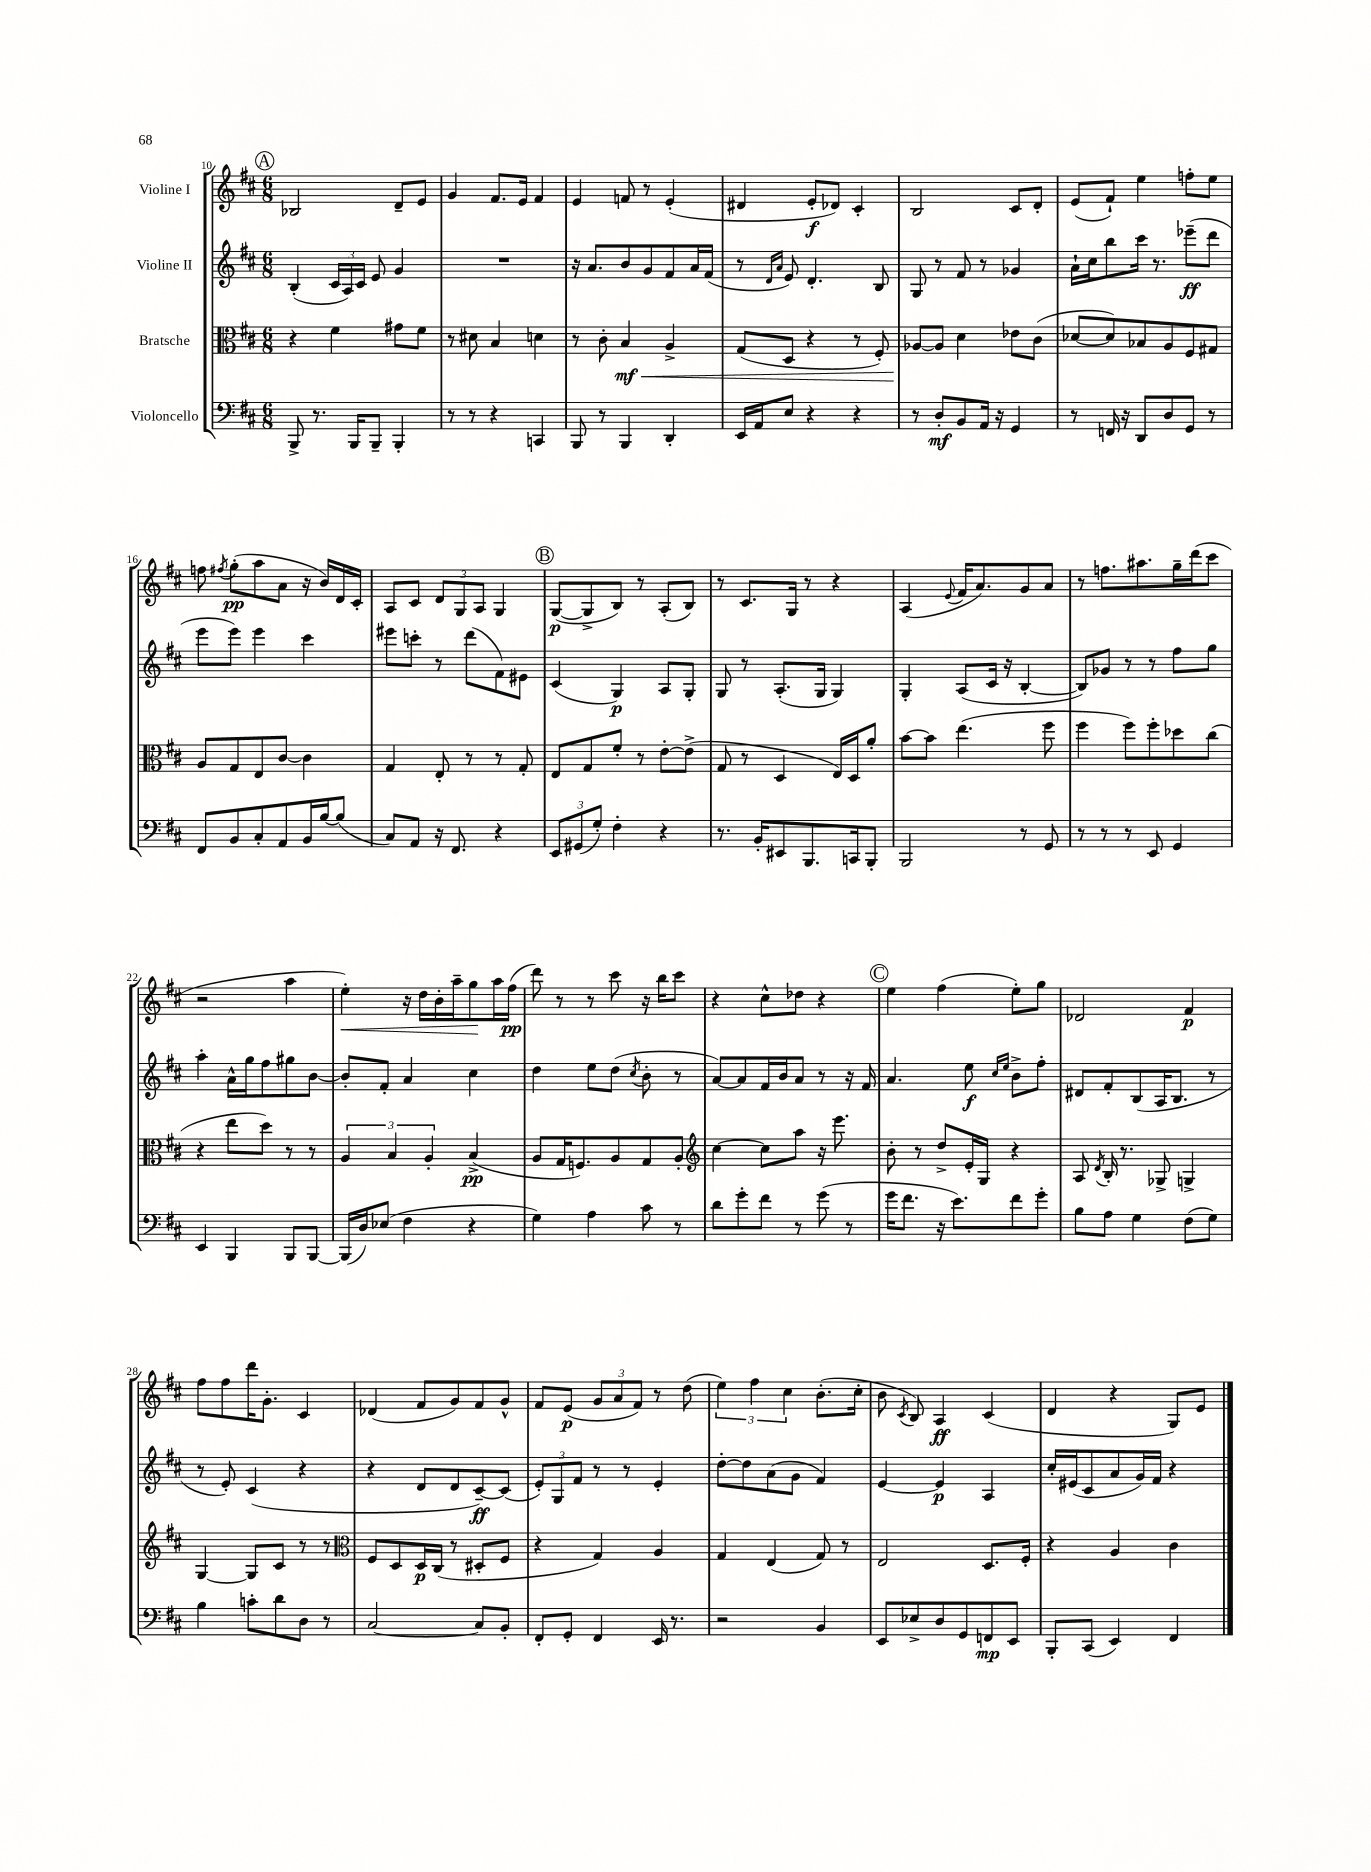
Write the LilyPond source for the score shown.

<<
\new StaffGroup <<
\new Staff = "s0" \with { instrumentName = "Violine I" } {
    \clef treble \key d \major \numericTimeSignature \time 6/8
    \autoBeamOff \mark \markup { \circle "A" } bes2 d'8[-- e'8] |
    g'4 fis'8.[ e'16] fis'4 |
    e'4 f'8 r8 e'4-.( |
    dis'4 e'8[-.\f des'8]) cis'4-. |
    b2 cis'8[ d'8]-. |
    e'8[( fis'8]-!) e''4 f''8[-. e''8] |
    f''8 \acciaccatura { fis''8 } g''8[-.\pp( a''8 a'8] r16 b'16[) d'16 cis'16]-. |
    a8[ cis'8] \tuplet 3/2 { d'8[ g8 a8] } g4 |
    \mark \markup { \circle "B" } g8[~\p( g8-> b8]) r8 a8[-.( b8]) |
    r8 cis'8.[ g16] r8 r4 |
    a4( \appoggiatura { e'8 } fis'16[ a'8.) g'8 a'8] |
    r8 f''8.[ ais''8. g''16-- d'''16( cis'''8] |
    r2 a''4 |
    e''4-.\<) r16 d''16[ b'16-. a''16-- g''8\! a''16 fis''16]\pp( |
    d'''8) r8 r8 cis'''8 r16 b''16[ cis'''8] |
    r4 cis''8[-^ des''8] r4 |
    \mark \markup { \circle "C" } e''4 fis''4( e''8[-.) g''8] |
    des'2 fis'4\p |
    fis''8[ fis''8 d'''16 g'8.]-. cis'4 |
    des'4( fis'8[ g'8) fis'8 g'8]-^ |
    fis'8[ e'8]\p( \tuplet 3/2 { g'8[ a'8 fis'8]) } r8 d''8( |
    \tuplet 3/2 { e''4) fis''4 cis''4 } b'8.[-.( cis''16]-. |
    b'8 \acciaccatura { cis'8 } b8) a4\ff cis'4( |
    d'4 r4 g8[) e'8] \bar "|." |
}
\new Staff = "s1" \with { instrumentName = "Violine II" } {
    \clef treble \key d \major \numericTimeSignature \time 6/8
    \autoBeamOff \mark \markup { \circle "A" } b4-.( \tuplet 3/2 { cis'16[ a16) cis'16] } e'8 g'4 |
    R2. |
    r16 a'8.[ b'8 g'8 fis'8 a'16 fis'16]( |
    r8 \grace { d'16[ a'16] } e'8) d'4.-. b8 |
    g8 r8 fis'8 r8 ges'4 |
    a'16[-! cis''16 b''8 cis'''16] r8. ees'''8[--\ff( d'''8] |
    e'''8[ e'''8]) e'''4 cis'''4 |
    eis'''8[ c'''8]-. r8 d'''8[( fis'8) eis'8] |
    \mark \markup { \circle "B" } cis'4( g4\p) a8[ g8]-. |
    g8 r8 a8.[-.( g16] g4) |
    g4-. a8[( cis'16] r16 b4~-. |
    b8[) ges'8] r8 r8 fis''8[ g''8] |
    a''4-. a'16[-^ g''16 fis''8 gis''8 b'8]~ |
    b'8[-. fis'8]-. a'4 cis''4 |
    d''4 e''8[ d''8]( \acciaccatura { cis''8 } b'8-. r8 |
    a'8[~) a'8 fis'16 b'16 a'8] r8 r16 fis'16 |
    \mark \markup { \circle "C" } a'4. e''8\f \grace { cis''16[ e''16] } b'8[-> fis''8]-. |
    dis'8[ fis'8-. b8( a16 b8.] r8 |
    r8 e'8-.) cis'4( r4 |
    r4 d'8[ d'8 cis'8~--\ff) cis'8]( |
    \tuplet 3/2 { e'8[-.) g8 fis'8] } r8 r8 e'4-. |
    d''8[~-. d''8 a'8( g'8] fis'4) |
    e'4~ e'4\p a4 |
    cis''16[-. eis'16( cis'8 a'8 g'16) fis'16] r4 \bar "|." |
}
\new Staff = "s2" \with { instrumentName = "Bratsche" } {
    \clef alto \key d \major \numericTimeSignature \time 6/8
    \autoBeamOff \mark \markup { \circle "A" } r4 fis'4 gis'8[ fis'8] |
    r8 dis'8 b4 d'4 |
    r8 cis'8-. b4\mf\< a4-> |
    g8[( d8] r4 r8 fis8-.) |
    aes8[~\! aes8] d'4 ees'8[ cis'8]( |
    des'8[~ des'8) bes8 a8 fis8 gis8] |
    a8[ g8 e8 cis'8]~ cis'4 |
    g4 e8-. r8 r8 g8-. |
    \mark \markup { \circle "B" } e8[ g8 fis'8]-. r8 e'8[~-. e'8]->( |
    g8 r8 d4 e16[) d16 a'8]-. |
    b'8[~ b'8] e''4.( fis''8 |
    fis''4 fis''8[) fis''8-. des''8 cis''8]( |
    r4 e''8[ d''8]) r8 r8 |
    \tuplet 3/2 { a4 b4 a4-. } b4->\pp( |
    a8[ g16 f8.) a8 g8 a8]-. |
    \clef treble cis''4~ cis''8[ a''8] r16 e'''8. |
    \mark \markup { \circle "C" } b'8-. r8 d''8[-> e'16-. g16] r4 |
    a8 \acciaccatura { d'8 } b16-. r8. ges8-> g4-> |
    g4~ g8[ cis'8] r8 r8 |
    \clef alto fis8[ d8 d16\p cis16]( r8 dis8[-. fis8] |
    r4 g4) a4 |
    g4 e4( g8) r8 |
    e2 d8.[ fis16]-. |
    r4 a4 cis'4 \bar "|." |
}
\new Staff = "s3" \with { instrumentName = "Violoncello" } {
    \clef bass \key d \major \numericTimeSignature \time 6/8
    \autoBeamOff \mark \markup { \circle "A" } b,,8-> r8. b,,16[ b,,8]-- b,,4-. |
    r8 r8 r4 c,4 |
    b,,8 r8 b,,4 d,4-. |
    e,16[ a,16 e8] r4 r4 |
    r8 d8[-.\mf b,8 a,16] r16 g,4 |
    r8 f,16 r16 d,8[ d8 g,8] r8 |
    fis,8[ b,8 cis8-. a,8 b,16 b16~ b8]( |
    cis8[) a,8] r16 fis,8. r4 |
    \mark \markup { \circle "B" } \tuplet 3/2 { e,8[ gis,8( g8]-.) } fis4-. r4 |
    r8. b,16[-. eis,8 b,,8. c,16 b,,8]-. |
    b,,2 r8 g,8 |
    r8 r8 r8 e,8 g,4 |
    e,4 b,,4 b,,8[ b,,8]~ |
    b,,16[( d16) ees8]( fis4 r4 |
    g4) a4 cis'8 r8 |
    d'8[ g'8-. fis'8] r8 g'8( r8 |
    \mark \markup { \circle "C" } g'16[ fis'8.] r16 e'8.[) fis'8 g'8]-. |
    b8[ a8] g4 fis8[( g8]) |
    b4 c'8[-. d'8 d8] r8 |
    cis2~ cis8[ b,8]-. |
    fis,8[-. g,8]-. fis,4 e,16 r8. |
    r2 b,4 |
    e,8[ ees8-> d8 g,8 f,8\mp e,8] |
    b,,8[-. cis,8]( e,4) fis,4 \bar "|." |
}
>>
>>
\layout { \context { \Score currentBarNumber = #10 } }
